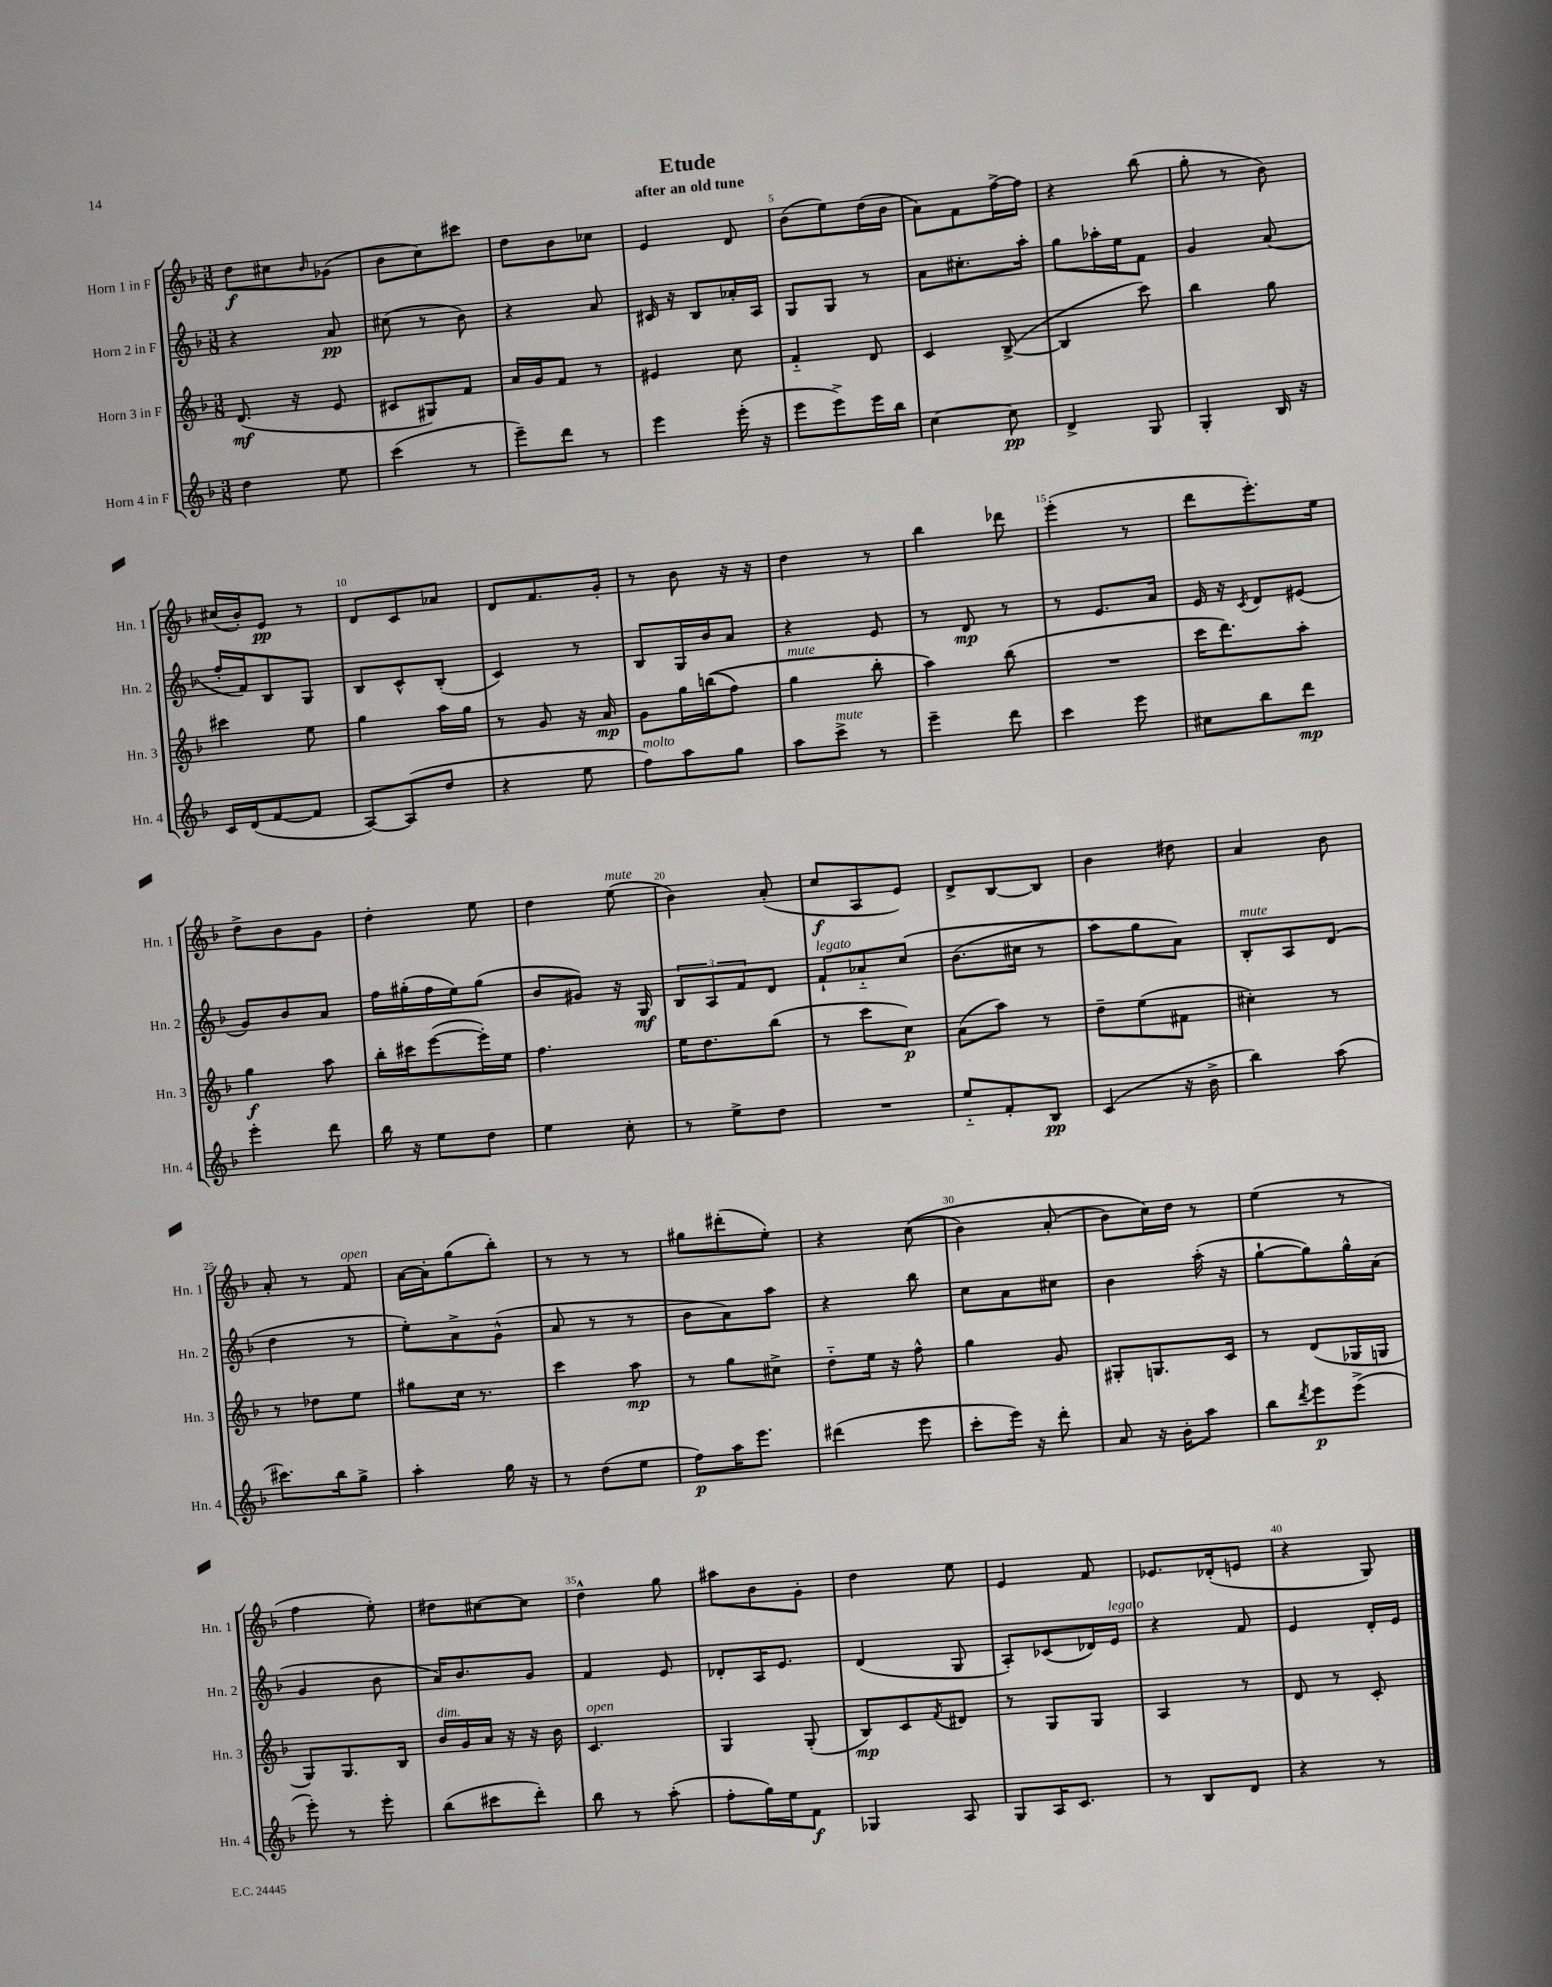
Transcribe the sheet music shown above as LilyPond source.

\header { title = "Etude" subtitle = "after an old tune" }
<<
\new StaffGroup <<
\new Staff = "s0" \with { instrumentName = "Horn 1 in F" shortInstrumentName = "Hn. 1" } {
    \clef treble \key f \major \numericTimeSignature \time 3/8
    d''8\f cis''8 \grace { bes'16 } ges'8( |
    bes'8 c''8) cis'''8 |
    d''8 bes'8 ces''8 |
    e'4 d'8 |
    bes'8( e''8) d''16( bes'16 |
    a'8) f'8 f''16~-> f''16 |
    r4 bes''8( |
    g''8-. r8 bes'8) |
    cis''16( bes'16-.) e'8\pp r8 |
    d'8 c'8 aes'8 |
    d'8 f'8. g'16-. |
    r8 bes'8 r16 r16 |
    d''4 r8 |
    bes''4 des'''8 |
    e'''4-.( r8 |
    d'''8 e'''8.-.) e''16 |
    d''8-> bes'8 g'8 |
    d''4-. e''8 |
    d''4 e''8^\markup { \italic "mute" }( |
    bes'4) a'8-.( |
    c''8\f a8 e'8) |
    d'8-> bes8~ bes8 |
    bes'4 dis''8 |
    a'4 bes'8 |
    a'8-. r8 f'8^\markup { \italic "open" } |
    a'16~ a'16-. g''8( bes''8-.) |
    r8 r8 r8 |
    gis''8 dis'''8-.( e''8-.) |
    r4 c''8(\( |
    bes'4) a'8-.( |
    bes'8) c''16\) d''16 r8 |
    e''4( r8 |
    f''4 e''8-.) |
    dis''8 cis''8~ cis''8 |
    d''4-^ g''8 |
    ais''8 bes'8 g'8-. |
    d''4 e''8 |
    e'4 f'8 |
    ees'8. des'16-.( e'8 |
    r4 g8) \bar "|." |
}
\new Staff = "s1" \with { instrumentName = "Horn 2 in F" shortInstrumentName = "Hn. 2" } {
    \clef treble \key f \major \numericTimeSignature \time 3/8
    r4 a'8\pp |
    cis''8( r8 bes'8) |
    r4 a'8 |
    cis'16 r16 bes8 aes'16-. a16 |
    g8 g8 r8 |
    a'8 cis''8.-. a''16-. |
    g''8 aes''16-. e''16 f'8 |
    g'4 a'8( |
    f''16-. f'16) bes8 g8 |
    bes8 c'8-^ bes8-.( |
    c'4) r8 |
    bes8 g16 bes'16 a'8 |
    r4 e'8 |
    r8 d'8\mp r8 |
    r8 e'8. a'16 |
    e'16 r16 \acciaccatura { c'8 } d'8 eis'8( |
    g'8) bes'8 a'8 |
    f''16 gis''16-.( f''16 e''16) gis''8( |
    bes'8 gis'8) r16 g16\mf |
    \tuplet 3/2 { bes8 a8 f'8 } d'8 |
    f'8-!^\markup { \italic "legato" } aes'8-_ c''8\( |
    bes'8.( cis''16 r8 |
    a''8) g''8 a'8\) |
    bes8-.^\markup { \italic "mute" } a8 d'8( |
    d''4 r8 |
    e''8-.) a'8-> g'8-^( |
    a'8 r8 r8 |
    bes'8 a'8) a''8 |
    r4 bes''8 |
    c''8 a'8 cis''8 |
    bes'4 a''16-.( r16 |
    g''8~-! g''8) g''16-^ a'16( |
    g'4 bes'8 |
    a'16) bes'8. g'8 |
    f'4 e'8 |
    des'8-. a16 e'8. |
    d'4( g8 |
    a8-.) ces'8( des'16) e'16^\markup { \italic "legato" } |
    r4 f'8 |
    e'4 d'16-. e'16 \bar "|." |
}
\new Staff = "s2" \with { instrumentName = "Horn 3 in F" shortInstrumentName = "Hn. 3" } {
    \clef treble \key f \major \numericTimeSignature \time 3/8
    d'8.\mf( r16 e'8 |
    cis'8 gis8) f'8 |
    a'16 g'16 f'8 r8 |
    eis'4 c''8 |
    f'4-_ d'8 |
    c'4 bes8~->( |
    bes4 c'''8) |
    bes''4 g''8 |
    cis'''4 e''8 |
    g''4 a''16 g''16 |
    r8 g'8 r16 a'16\mp |
    g'8 g''16 b''16(\( f''8) |
    g''4^\markup { \italic "mute" } bes''8-. |
    a''4\) bes''8( |
    R4. |
    c'''16 d'''8.) a''8-. |
    g''4\f a''8 |
    bes''16-. cis'''16 e'''8~( e'''16-.) e''16 |
    f''4. |
    e''16 d''8. bes''8( |
    r8 c'''8 c''8\p) |
    a'8( a''8) r8 |
    d''8-- e''8( fis'8 |
    cis''4-.) r8 |
    r8 des''8 e''8 |
    gis''8 c''16 r8. |
    c'''4 a''8\mp |
    r8 g''8 cis''8-> |
    d''8-_ e''16 r16 f''8-^ |
    g''4 g'8 |
    gis8-. g8. c'16 |
    r8 d'8( ges16 g16 |
    g8) g8. bes16 |
    bes'16^\markup { \italic "dim." } g'16 a'16 r16 r16 bes'16 |
    c'4.^\markup { \italic "open" } |
    g4 g8-.( |
    bes8\mp) c'8 \acciaccatura { f'8 } dis'8 |
    r8 g8 g8 |
    a4 r8 |
    d'8 r8 c'8-. \bar "|." |
}
\new Staff = "s3" \with { instrumentName = "Horn 4 in F" shortInstrumentName = "Hn. 4" } {
    \clef treble \key f \major \numericTimeSignature \time 3/8
    d''4 e''8 |
    c'''4( r8 |
    e'''8--) d'''8 r8 |
    e'''4 e'''16-.( r16 |
    e'''8 e'''8->) e'''16 bes''16 |
    c''4~ c''8\pp |
    d'4-> g8 |
    g4-. bes16 r16 |
    c'16 d'16( f'8~ f'8 |
    a8~) a8( d''8 |
    r4 e''8 |
    f''8^\markup { \italic "molto" }) a''8 g''8 |
    a''8 c'''8->^\markup { \italic "mute" } r8 |
    e'''4-- d'''8 |
    c'''4 e'''8 |
    cis''8 bes''8 d'''8\mp |
    e'''4-. d'''8 |
    bes''16 r16 e''8 d''8 |
    e''4 c''8-. |
    r8 e''8-> d''8 |
    R4. |
    e''8-_ f'8-. bes8\pp |
    c'4( r16 bes'16-> |
    bes''4) a''8( |
    cis'''8.) bes''16 g''8-> |
    a''4-. g''16 r16 |
    r8 d''8( e''8 |
    f''8\p) a''16 e'''8. |
    dis'''4( e'''8 |
    c'''8-. e'''16) r16 d'''8-. |
    a'8 r16 bes'16-. a''8 |
    bes''8 \acciaccatura { d'''8 } e'''8\p e'''8->( |
    e'''8-.) r8 e'''8-. |
    bes''8( cis'''8 d'''8-.) |
    bes''8 r8 a''8-.( |
    f''8-. g''16) e''16 f'8\f |
    ges4 a8 |
    g8 a16 c'8. |
    r8 bes8 d'8 |
    r4 r8 \bar "|." |
}
>>
>>
\layout { \context { \Score \override BarNumber.break-visibility = ##(#f #t #t) barNumberVisibility = #(every-nth-bar-number-visible 5) } }
